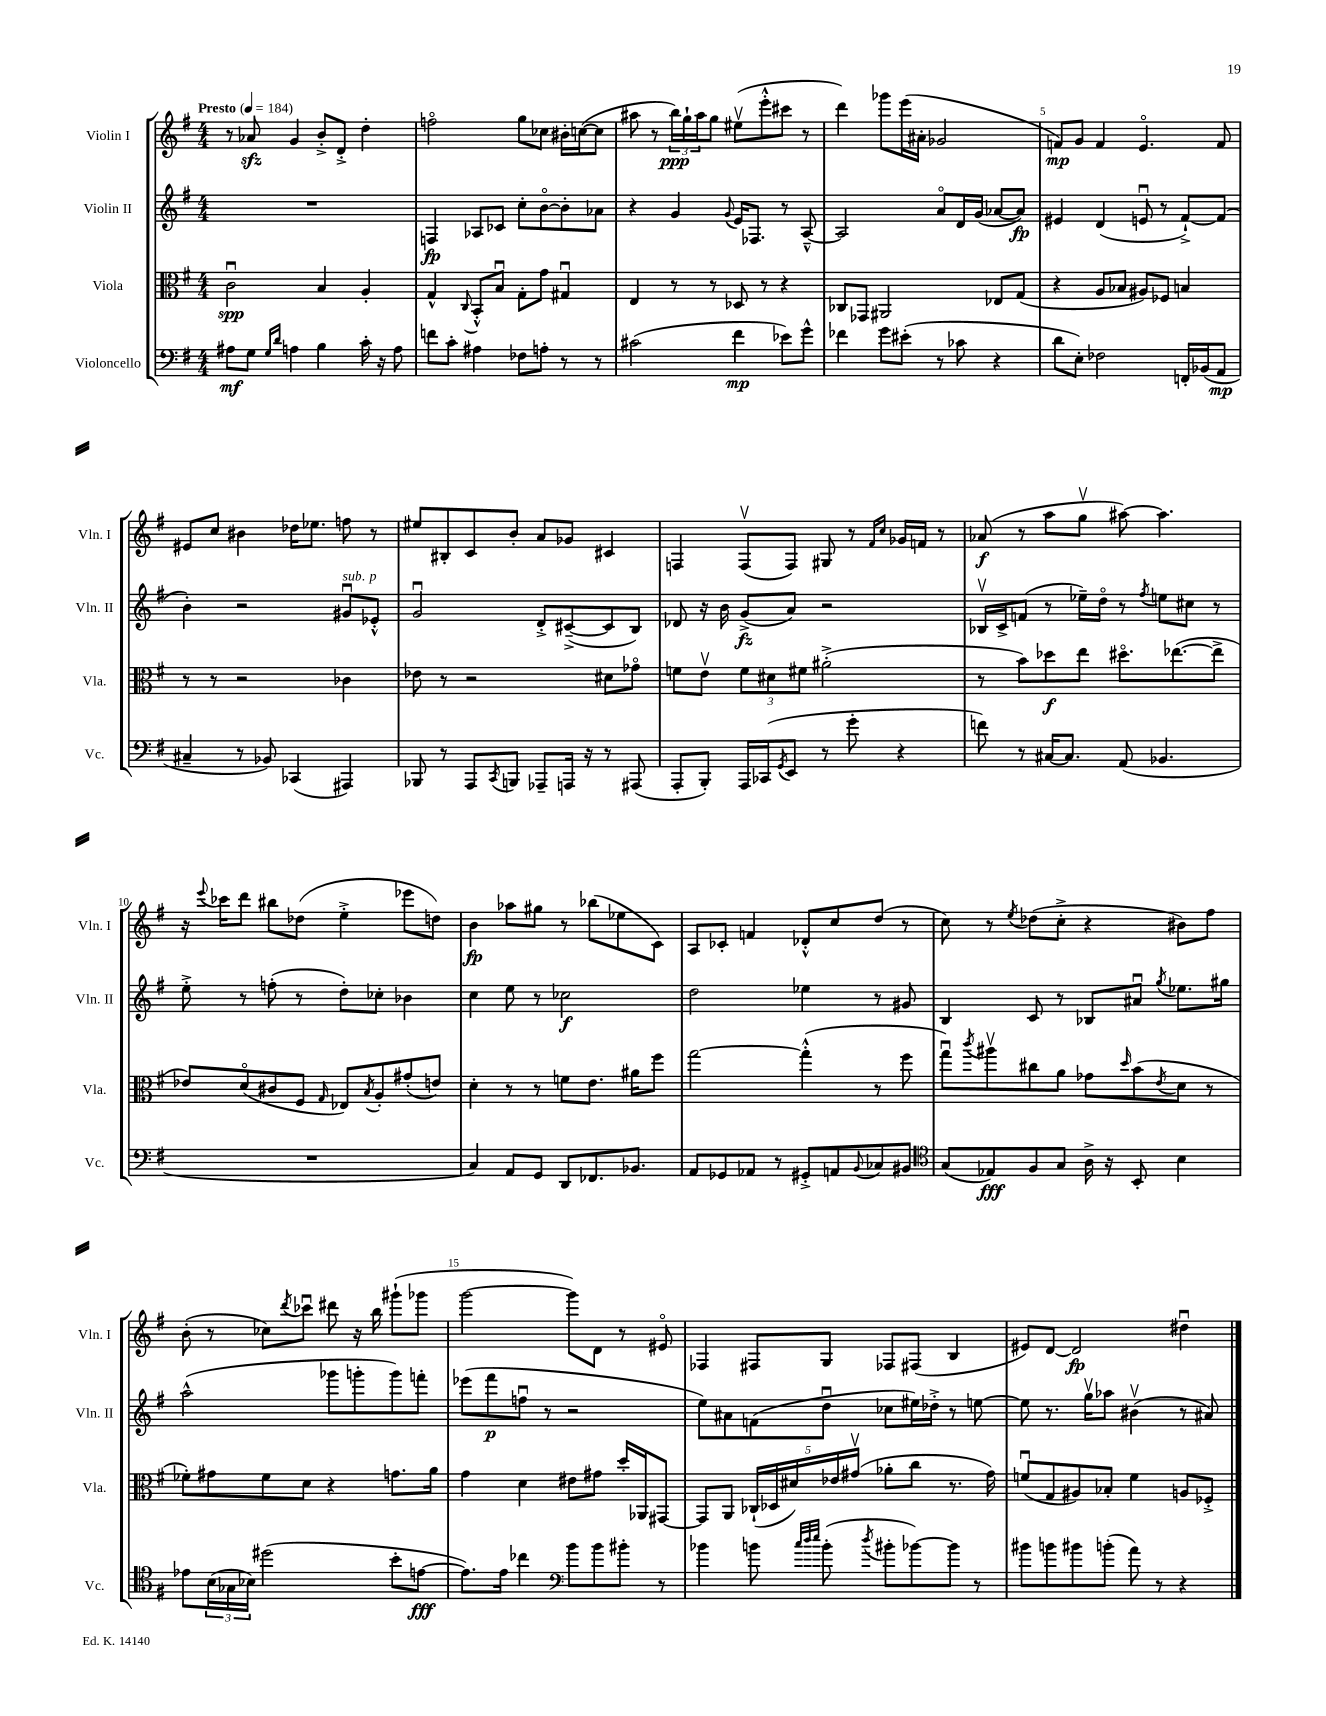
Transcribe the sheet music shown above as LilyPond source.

<<
\new StaffGroup <<
\new Staff = "s0" \with { instrumentName = "Violin I" shortInstrumentName = "Vln. I" } {
    \clef treble \key g \major \numericTimeSignature \time 4/4 \tempo "Presto" 4 = 184
    r8 aes'8\sfz g'4 b'8-.-> d'8-.-> d''4-. |
    f''2\flageolet g''8 ces''8 bis'16-. c''16~( c''8 |
    ais''8 r8 \tuplet 3/2 { b''16\ppp) g''16-! ais''16 } g''8 eis''8\upbow( e'''8-.-^ cis'''8 r8 |
    d'''4) ges'''8 e'''16( ais'16-. ges'2 |
    f'8\mp) g'8 f'4 e'4.\flageolet f'8 |
    eis'8 c''8 bis'4 des''16 ees''8. f''8 r8 |
    eis''8 bis8-. c'8 b'8-. a'8 ges'8 cis'4 |
    f4 f8\upbow( f8) gis8 r8 \grace { fis'16 c''16 } ges'16 f'16 r8 |
    aes'8\f( r8 a''8 g''8\upbow ais''8~) ais''4. |
    r16 \appoggiatura { e'''8 } ces'''16 d'''8 bis''8 des''8( e''4-.-> ees'''8 d''8) |
    b'4\fp aes''8 gis''8 r8 bes''8( ees''8 c'8) |
    a8 ces'8-. f'4 des'8-.-^ c''8 d''8( r8 |
    c''8) r8 \acciaccatura { e''8 } des''8( c''8-.-> r4 bis'8) fis''8 |
    b'8-.( r8 ces''8) \acciaccatura { d'''8 } ces'''8\downbow dis'''8 r16 b''16 gis'''8-!( ges'''8 |
    g'''2~ g'''8) d'8 r8 eis'8\flageolet |
    fes4 fis8 g8 fes8 fis8( b4 |
    eis'8) d'8~ d'2\fp dis''4\downbow \bar "|." |
}
\new Staff = "s1" \with { instrumentName = "Violin II" shortInstrumentName = "Vln. II" } {
    \clef treble \key g \major \numericTimeSignature \time 4/4
    R1 |
    f4\fp aes8 ces'8 c''8-. b'8~\flageolet b'8-. aes'8 |
    r4 g'4 \appoggiatura { g'8 } e'16 fes8. r8 a8~---^ |
    a2 a'8\flageolet d'16 g'16( aes'8~ aes'8\fp) |
    eis'4 d'4( e'8\downbow r8 fis'8~-!->) fis'8( |
    b'4-.) r2 gis'8\downbow^\markup { \italic "sub. p" } ees'8-.-^ |
    g'2\downbow d'8-.-> cis'8~--->( cis'8 b8) |
    des'8 r16 b'16 g'8->\fz( a'8) r2 |
    bes16\upbow c'16-> f'8( r8 ees''16--) d''16\flageolet r8 \acciaccatura { fis''8 } e''8 cis''8 r8 |
    e''8-.-> r8 f''8-.( r8 d''8-.) ces''8-. bes'4 |
    c''4 e''8 r8 ces''2\f |
    d''2 ees''4 r8 gis'8 |
    b4 c'8 r8 bes8 ais'8\downbow \acciaccatura { g''8 } ees''8. gis''16 |
    a''2-^( ges'''8 g'''8-. g'''8) f'''8-. |
    ees'''8( fis'''8\p f''8\downbow r8 r2 |
    e''8) ais'8 f'8( d''8\downbow ces''8 eis''16) des''16-.-> r8 e''8~ |
    e''8 r8. g''16\upbow aes''8 bis'4\upbow( r8 ais'8) \bar "|." |
}
\new Staff = "s2" \with { instrumentName = "Viola" shortInstrumentName = "Vla." } {
    \clef alto \key g \major \numericTimeSignature \time 4/4
    c'2\downbow\spp b4 a4-. |
    g4-^ \appoggiatura { c8 } b,8-.-^ b8\downbow g8-. g'8 gis4\downbow |
    e4 r8 r8 des8 r8 r4 |
    ces8 ges,8 ais,2 ees8 g8( |
    r4 a8 bes8 ais8) fes8 b4 |
    r8 r8 r2 ces'4 |
    ees'8 r8 r2 dis'8 ges'8\flageolet |
    f'8 e'8\upbow \tuplet 3/2 { f'8 dis'8 fis'8 } ais'2-.->( |
    r8 b'8) des''8\f e''8 dis''8.\flageolet ees''8.~( ees''8-> |
    ees'8) d'8\flageolet( cis'8 fis8 \grace { g16 } ees8) \acciaccatura { b8 } a8-. gis'8-.( e'8) |
    d'4-. r8 r8 f'8 e'8. ais'16 fis''8 |
    g''2~ g''4-.-^( r8 fis''8 |
    g''8\downbow) \acciaccatura { c'''8 } ais''8\upbow cis''8 a'8 ges'8 \grace { d''16 } b'8( \acciaccatura { e'8 } d'8 r8 |
    fes'8-.) gis'8 fes'8 d'8 r4 g'8. a'16 |
    g'4 d'4 eis'8 gis'8 d''16-. aes,16 gis,8~ |
    gis,8 a,8 \tuplet 5/4 { ces16-!( des16 dis'16) ees'16 gis'16\upbow( } aes'8-. c''8 r8. gis'16) |
    f'8\downbow( g8 ais8) bes8-. f'4 a8 fes8-.-> \bar "|." |
}
\new Staff = "s3" \with { instrumentName = "Violoncello" shortInstrumentName = "Vc." } {
    \clef bass \key g \major \numericTimeSignature \time 4/4
    ais8\mf g8 \grace { g16 d'16 } a4 b4 c'16-. r16 a8 |
    f'8 c'8-. ais4 fes8 a8-. r8 r8 |
    cis'2( fis'4\mp ees'8) g'8-^ |
    fes'4 g'8 eis'8-.( r8 ces'8 r4 |
    d'8 e8-.) fes2 f,16-. bes,16( a,8\mp |
    cis4-- r8 bes,8) ces,4( ais,,4) |
    bes,,8 r8 a,,8 \acciaccatura { c,8 } b,,8 aes,,8-- a,,16 r16 r8 ais,,8( |
    a,,8-. b,,8-.) a,,16 ces,16( \acciaccatura { g,8 } e,8 r8 g'8-. r4 |
    f'8) r8 cis16~ cis8. a,8( bes,4. |
    R1 |
    c4) a,8 g,8 d,8 fes,8. bes,8. |
    a,8 ges,8 aes,8 r8 gis,8-.-> a,8 \appoggiatura { b,8 } ces8 bis,8 |
    \clef tenor g8( ees8\fff) fis8 g8 a16-> r16 b,8-. b4 |
    ees'8 \tuplet 3/2 { b16( ges16 bes16) } dis''2( b'8-. e'8~\fff |
    e'8.) e'16 ces''4 \clef bass b'8 b'8 bis'8-. r8 |
    bes'4 b'8 \grace { c''32 d''32 e''32 } b'8-.( \acciaccatura { d''8 } bis'8-. bes'8~) bes'8 r8 |
    bis'8 b'8 bis'8 b'8-.( a'8) r8 r4 \bar "|." |
}
>>
>>
\layout { \context { \Score \override BarNumber.break-visibility = ##(#f #t #t) barNumberVisibility = #(every-nth-bar-number-visible 5) } }
